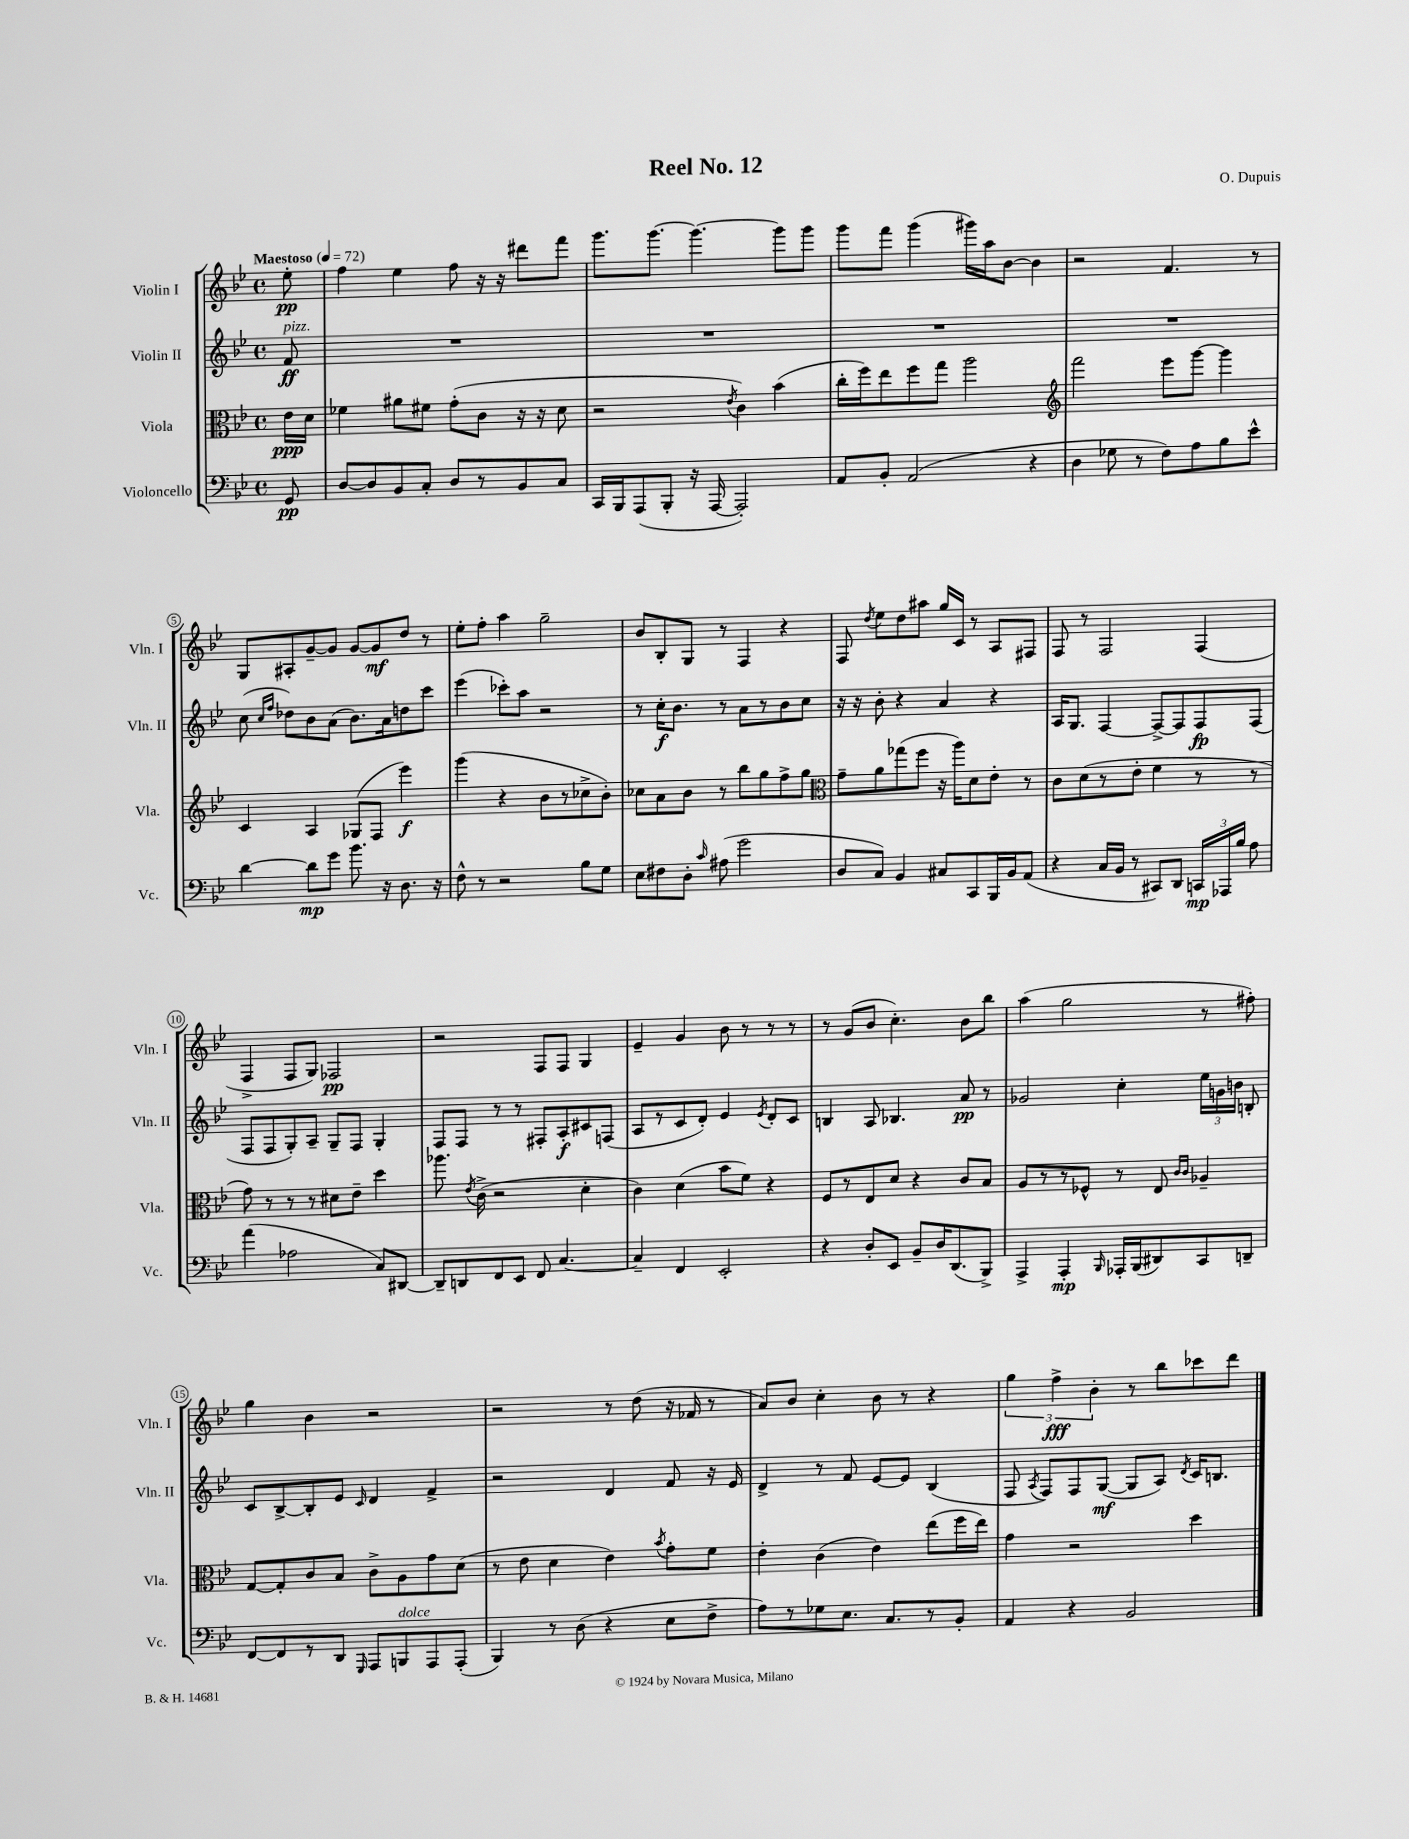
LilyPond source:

\header { title = "Reel No. 12" composer = "O. Dupuis" }
<<
\new StaffGroup <<
\new Staff = "s0" \with { instrumentName = "Violin I" shortInstrumentName = "Vln. I" } {
    \clef treble \key bes \major \defaultTimeSignature \time 4/4 \partial 8 \tempo "Maestoso" 4 = 72
    \autoBeamOff ees''8-.\pp |
    f''4 ees''4 f''8 r16 r16 dis'''8[ f'''8] |
    g'''8.[ g'''8.]~ g'''4.~ g'''8[ g'''8] |
    g'''8[ f'''8] g'''4( gis'''16[) a''16 bes'8]~ bes'4 |
    r2 f'4. r8 |
    g8[ ais8-. g'8~-- g'8] g'8[~ g'8\mf d''8] r8 |
    ees''8[-. f''8]-. a''4 g''2-- |
    bes'8[ bes8-. g8] r8 f4 r4 |
    f8 \acciaccatura { d''8 } ees''8[ d''8 ais''8] g''16[ c'16] r8 a8[ fis8] |
    f8 r8 f2 f4( |
    f4-> f8[ g8]) fes2\pp |
    r2 f8[ f8] g4 |
    ees'4-- g'4 bes'8 r8 r8 r8 |
    r8 g'8[( bes'8] c''4.-.) bes'8[ bes''8] |
    a''4( g''2 r8 fis''8-.) |
    g''4 bes'4 r2 |
    r2 r8 d''8( r16 fes'16 r8 |
    a'8[) bes'8] c''4-. bes'8 r8 r4 |
    \tuplet 3/2 { g''4 f''4->\fff bes'4-. } r8 bes''8[ ces'''8 d'''8] \bar "|." |
}
\new Staff = "s1" \with { instrumentName = "Violin II" shortInstrumentName = "Vln. II" } {
    \clef treble \key bes \major \defaultTimeSignature \time 4/4 \partial 8
    \autoBeamOff f'8\ff^\markup { \italic "pizz." } |
    R1 |
    R1 |
    R1 |
    R1 |
    c''8( \grace { c''16[ f''16] } des''8[) bes'8 a'8]( bes'8.[) a'16 d''8 c'''8] |
    ees'''4( ces'''8[-.) a''8] r2 |
    r8 c''16[-.\f bes'8.] r8 a'8[ r8 bes'8 c''8] |
    r16 r16 bes'8-. r4 a'4 r4 |
    a16[ g8.] f4~ f8[~-> f8 f8\fp f8]( |
    f8[ f8 g8-.) a8]-- g8[-- f8] g4-. |
    f8[ f8] r8 r8 fis8[-. a8-.\f cis'8 f8]( |
    a8[ r8 c'8 d'8]-.) ees'4 \acciaccatura { ees'8 } d'8[-. c'8] |
    b4 a8 bes4. a'8\pp r8 |
    ges'2 c''4-. \tuplet 3/2 { ees''16[ g'16 b'16] } b8-. |
    c'8[ bes8~-> bes8-. ees'8] \grace { c'16 } d'4 f'4-> |
    r2 d'4 f'8 r16 ees'16 |
    d'4-> r8 f'8 ees'8[~ ees'8] bes4( |
    f8 \acciaccatura { a8 } f8[) f8 g8]~\mf( g8[ a8]) \acciaccatura { d'8 } c'16[ b8.] \bar "|." |
}
\new Staff = "s2" \with { instrumentName = "Viola" shortInstrumentName = "Vla." } {
    \clef alto \key bes \major \defaultTimeSignature \time 4/4 \partial 8
    \autoBeamOff ees'16[\ppp d'16] |
    fes'4 ais'8[ fis'8] g'8[-.( c'8] r16 r16 d'8 |
    r2 \acciaccatura { ees'8 } c'4) bes'4( |
    c''16[-. f''16) ees''8 f''8 g''8] a''2 |
    \clef treble f'''2 ees'''8[ g'''8]~ g'''4 |
    c'4 a4 ges8[( f8] ees'''4\f) |
    g'''4( r4 bes'8[ r8 ces''8-> bes'8]-.) |
    ces''8[ a'8 bes'8] r8 bes''8[ g''8 f''8-> g''8] |
    \clef alto g'8[-- a'8 ges''8( f''8] r16 a''16[) d'8 ees'8]-. r8 |
    c'8[ d'8( r8 ees'8]-. f'4 r8 r8 |
    g'8) r8 r8 r8 dis'8[ ees'8]-- d''4 |
    aes''8. \acciaccatura { ees'8 } c'16->( r2 d'4-. |
    c'4) d'4( bes'8[ f'8]) r4 |
    f8[ r8 ees8 d'8] r4 c'8[ bes8] |
    a8[ r8 r8 fes8]-^ r8 ees8 \grace { c'16[ c'16] } aes4-- |
    g8[~ g8-. c'8 bes8] c'8[-> a8 g'8 d'8]( |
    r8 ees'8 d'4 ees'4) \acciaccatura { bes'8 } g'8[-. f'8] |
    ees'4-. c'4( ees'4) ees''8[( f''16 ees''16]) |
    g'4 r2 d''4 \bar "|." |
}
\new Staff = "s3" \with { instrumentName = "Violoncello" shortInstrumentName = "Vc." } {
    \clef bass \key bes \major \defaultTimeSignature \time 4/4 \partial 8
    \autoBeamOff g,8\pp |
    d8[~ d8 bes,8 c8]-. d8[ r8 bes,8 c8] |
    c,16[ bes,,16 a,,8( bes,,8]-. r16 a,,16~ a,,2-.) |
    a,8[ bes,8]-. a,2( r4 |
    d4 ges8 r8 f8[) a8 bes8 ees'8]-^ |
    d'4~ d'8[\mp g'8] bes'8. r16 d8. r16 |
    f8-^ r8 r2 bes8[ g8] |
    ees8[ fis8 d8]-. \grace { c'16 } ais8( g'2 |
    d8[ c8]) bes,4 cis8[ c,8 bes,,16 bes,16 a,8]( |
    r4 c16[ bes,16] r8 cis,8[) d,8] \tuplet 3/2 { c,16[\mp aes,,16 bes16] } a8 |
    a'4( aes2 c8[) dis,8]~ |
    dis,8[-- d,8 f,8 ees,8] f,8 c4.~ |
    c4-- f,4 ees,2-. |
    r4 d8[-. ees,8] bes,8[-- d16 d,8.( bes,,8]->) |
    a,,4-> a,,4-.\mp \grace { bes,,16 } aes,,16[-. bes,,16( dis,8) c,8 d,8]-- |
    f,8[~ f,8 r8 d,8] \grace { g,,16 } a,,8[ b,,8^\markup { \italic "dolce" } a,,8 a,,8]-.( |
    bes,,4) r8 d8( r4 ees8[ f8]-> |
    a8[) r8 ges8 ees8.] c8.[ r8 bes,8]-. |
    a,4 r4 bes,2 \bar "|." |
}
>>
>>
\layout { \context { \Score \override BarNumber.stencil = #(make-stencil-circler 0.1 0.3 ly:text-interface::print) } }
